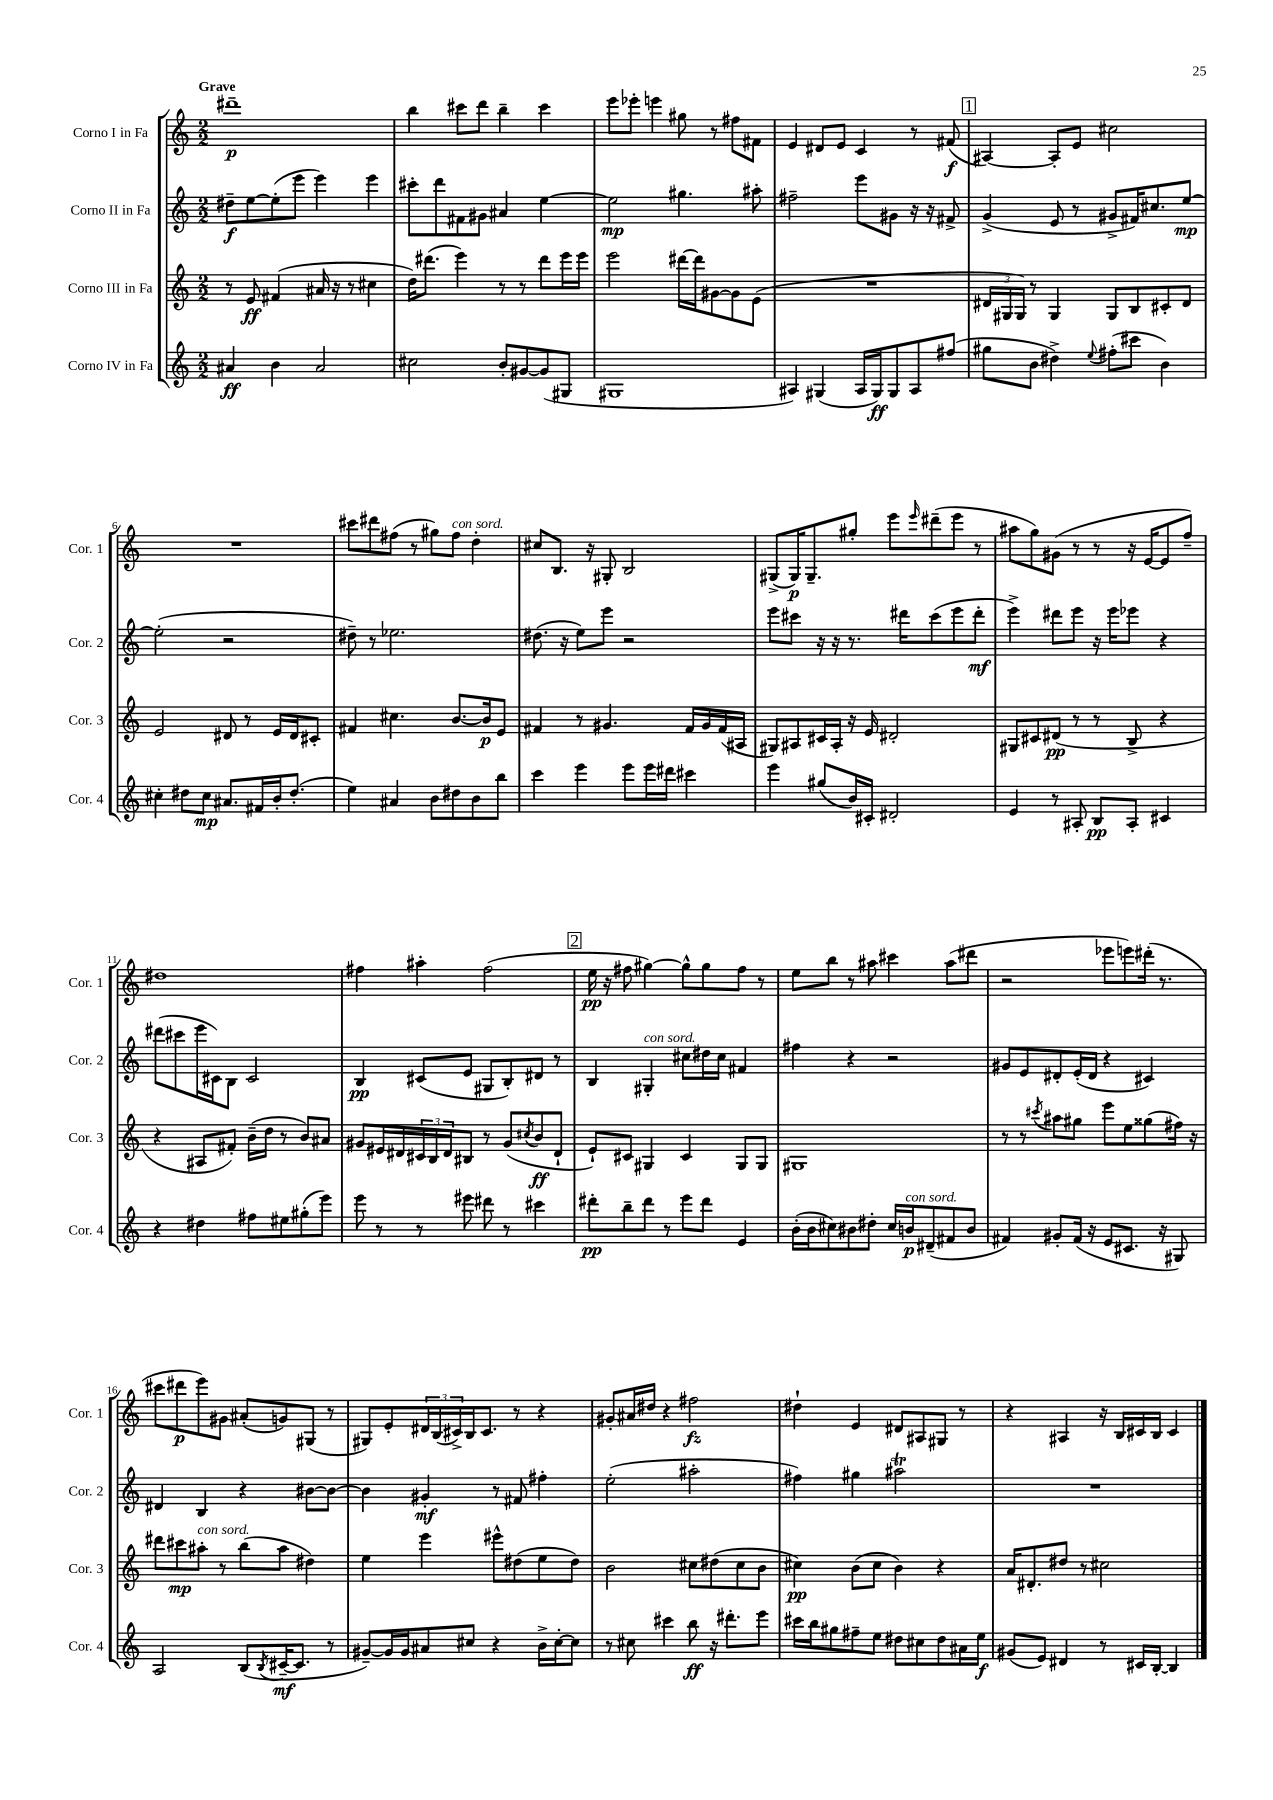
<<
\new StaffGroup <<
\new Staff = "s0" \with { instrumentName = "Corno I in Fa" shortInstrumentName = "Cor. 1" } {
    \clef treble \key c \major \numericTimeSignature \time 2/2 \tempo "Grave"
    dis'''1--\p |
    b''4 cis'''8 d'''8 b''4-- cis'''4 |
    e'''8 ees'''8-. e'''4 gis''8 r8 fis''8 fis'8 |
    e'4 dis'8 e'8 c'4 r8 fis'8\f( |
    \mark \markup { \box "1" } ais4~) ais8-. e'8 cis''2 |
    R1 |
    cis'''8 dis'''8 fis''8( r8 gis''8) fis''8^\markup { \italic "con sord." } d''4-. |
    cis''8 b8. r16 gis8-. b2 |
    gis8->( gis16\p) gis8.-- gis''8-. e'''8 \grace { e'''16 } dis'''8--( e'''8 r8 |
    ais''8 g''8) gis'8( r8 r8 r16 e'16~ e'8 f''8--) |
    dis''1 |
    fis''4 ais''4-. fis''2( |
    \mark \markup { \box "2" } e''16\pp r16 fis''8 gis''4~) gis''8-^ gis''8 fis''8 r8 |
    e''8 b''8 r8 ais''8 cis'''4 ais''8( dis'''8 |
    r2 ees'''8 e'''8) dis'''16-.( r8. |
    cis'''8 dis'''8\p e'''8) gis'8 ais'8-.( g'8) gis8( r8 |
    gis8) e'8-. \tuplet 3/2 { dis'16 b16( cis'16->) } b16 cis'8. r8 r4 |
    gis'8-. ais'16 dis''16 r4 fis''2\fz |
    dis''4-! e'4 dis'8 ais8 gis8 r8 |
    r4 ais4 r16 b16 cis'16 b16 cis'4 \bar "|." |
}
\new Staff = "s1" \with { instrumentName = "Corno II in Fa" shortInstrumentName = "Cor. 2" } {
    \clef treble \key c \major \numericTimeSignature \time 2/2
    dis''8--\f e''8~ e''8-.( e'''8 e'''4) e'''4 |
    cis'''8-. d'''8 fis'8 gis'8 ais'4 e''4~ |
    e''2\mp gis''4. ais''8-. |
    fis''2-- e'''8 gis'8 r16 r16 fis'8-> |
    \mark \markup { \box "1" } g'4->( e'8 r8 gis'8-> fis'16) cis''8. e''8~\mp |
    e''2-.( r2 |
    dis''8--) r8 ees''2. |
    dis''8.( r16 e''8) e'''8 r2 |
    e'''8 cis'''8 r16 r16 r8. dis'''16 cis'''8( e'''8 dis'''8-.\mf |
    e'''4->) dis'''8 e'''8 r16 e'''16 ees'''8 r4 |
    dis'''8( cis'''8 e'''16 cis'16) b8 cis'2 |
    b4\pp cis'8( e'8 gis8 b8-.) dis'8 r8 |
    \mark \markup { \box "2" } b4 gis4-.^\markup { \italic "con sord." } cis''8 dis''16 cis''16 fis'4 |
    fis''4 r4 r2 |
    gis'8 e'8 dis'8-. e'16-.( dis'16 r4 cis'4) |
    dis'4 b4 r4 bis'8~ bis'8~ |
    bis'4 gis'4-.\mf r8 fis'8 fis''4-. |
    e''2-.( ais''2-. |
    fis''4) gis''4 ais''2\trill |
    R1 \bar "|." |
}
\new Staff = "s2" \with { instrumentName = "Corno III in Fa" shortInstrumentName = "Cor. 3" } {
    \clef treble \key c \major \numericTimeSignature \time 2/2
    r8 e'8\ff fis'4( ais'16 r16 r8 cis''4 |
    d''16) dis'''8.( e'''4) r8 r8 dis'''8 e'''16 e'''16 |
    e'''2 dis'''16~ dis'''16 gis'8~ gis'8 e'8( |
    R1 |
    \mark \markup { \box "1" } \tuplet 3/2 { dis'16 gis16 gis16) } r8 gis4 gis8 b8 cis'8-. dis'8 |
    e'2 dis'8 r8 e'16 dis'16 cis'8-. |
    fis'4 cis''4. b'8.~ b'16\p e'8 |
    fis'4 r8 gis'4. fis'16 gis'16 fis'16( ais16 |
    gis8) ais8 cis'16 ais16-. r16 e'16 dis'2-. |
    gis8 cis'8 dis'8\pp( r8 r8 b8-> r4 |
    r4 ais8 fis'8-.) b'16--( d''16 r8 b'8) ais'8 |
    gis'8 eis'16 dis'16 \tuplet 3/2 { cis'16 b16 dis'16 } bis8 r8 gis'8( \acciaccatura { cis''8 } b'8\ff dis'8-! |
    \mark \markup { \box "2" } e'8-!) cis'8 gis4 cis'4 gis8 gis8 |
    gis1 |
    r8 r8 \acciaccatura { cis'''8 } ais''8 gis''8 e'''8 e''8 gisis''8( fis''16) r16 |
    dis'''8 cis'''8\mp ais''8-.^\markup { \italic "con sord." } r8 b''8( ais''8 dis''4) |
    e''4 e'''4 eis'''8-^ dis''8( e''8 dis''8) |
    b'2 cis''8 dis''8( cis''8 b'8 |
    cis''4\pp) b'8( cis''8 b'4) r4 |
    a'16 dis'8.-. dis''8 r8 cis''2 \bar "|." |
}
\new Staff = "s3" \with { instrumentName = "Corno IV in Fa" shortInstrumentName = "Cor. 4" } {
    \clef treble \key c \major \numericTimeSignature \time 2/2
    ais'4\ff b'4 ais'2 |
    cis''2 b'8-. gis'8~ gis'8( gis8 |
    gis1 |
    ais4) gis4( ais16 gis16\ff) gis8 ais8 fis''8( |
    \mark \markup { \box "1" } gis''8 b'8 dis''4->) \appoggiatura { e''8 } fis''8-.( cis'''8 b'4) |
    cis''4-. dis''8 cis''8\mp ais'8. fis'16 b'16-. dis''8.-.( |
    e''4) ais'4 b'8 dis''8 b'8 b''8 |
    c'''4 e'''4 e'''8 e'''16 dis'''16 cis'''4 |
    e'''4 gis''8( b'16) cis'16-. dis'2-. |
    e'4 r8 ais8-. b8\pp ais8-. cis'4 |
    r4 dis''4 fis''8 eis''8 gis''8-.( e'''8) |
    e'''8 r8 r8 eis'''8 dis'''8 r8 cis'''4 |
    \mark \markup { \box "2" } dis'''8-.\pp b''8-- dis'''8 r8 e'''8 dis'''8 e'4 |
    b'16-.( b'16 cis''8) bis'8 dis''8-. cis''16 b'16\p^\markup { \italic "con sord." } dis'8--( fis'8 b'8 |
    fis'4) gis'8-. fis'16( r16 e'8 cis'8. r16 gis8) |
    a2 b8( \acciaccatura { b8 } cis'16~--\mf cis'8. r8 |
    gis'8~--) gis'16 gis'16 ais'8 cis''8 r4 b'16-> cis''16~-. cis''8 |
    r8 cis''8 cis'''4 b''8\ff r16 dis'''8.-. e'''8 |
    cis'''16 b''16 gis''8 fis''8-- e''8 dis''8 cis''8 dis''8 ais'16 e''16\f |
    gis'8( e'8) dis'4 r8 cis'16 b16~-. b4 \bar "|." |
}
>>
>>
